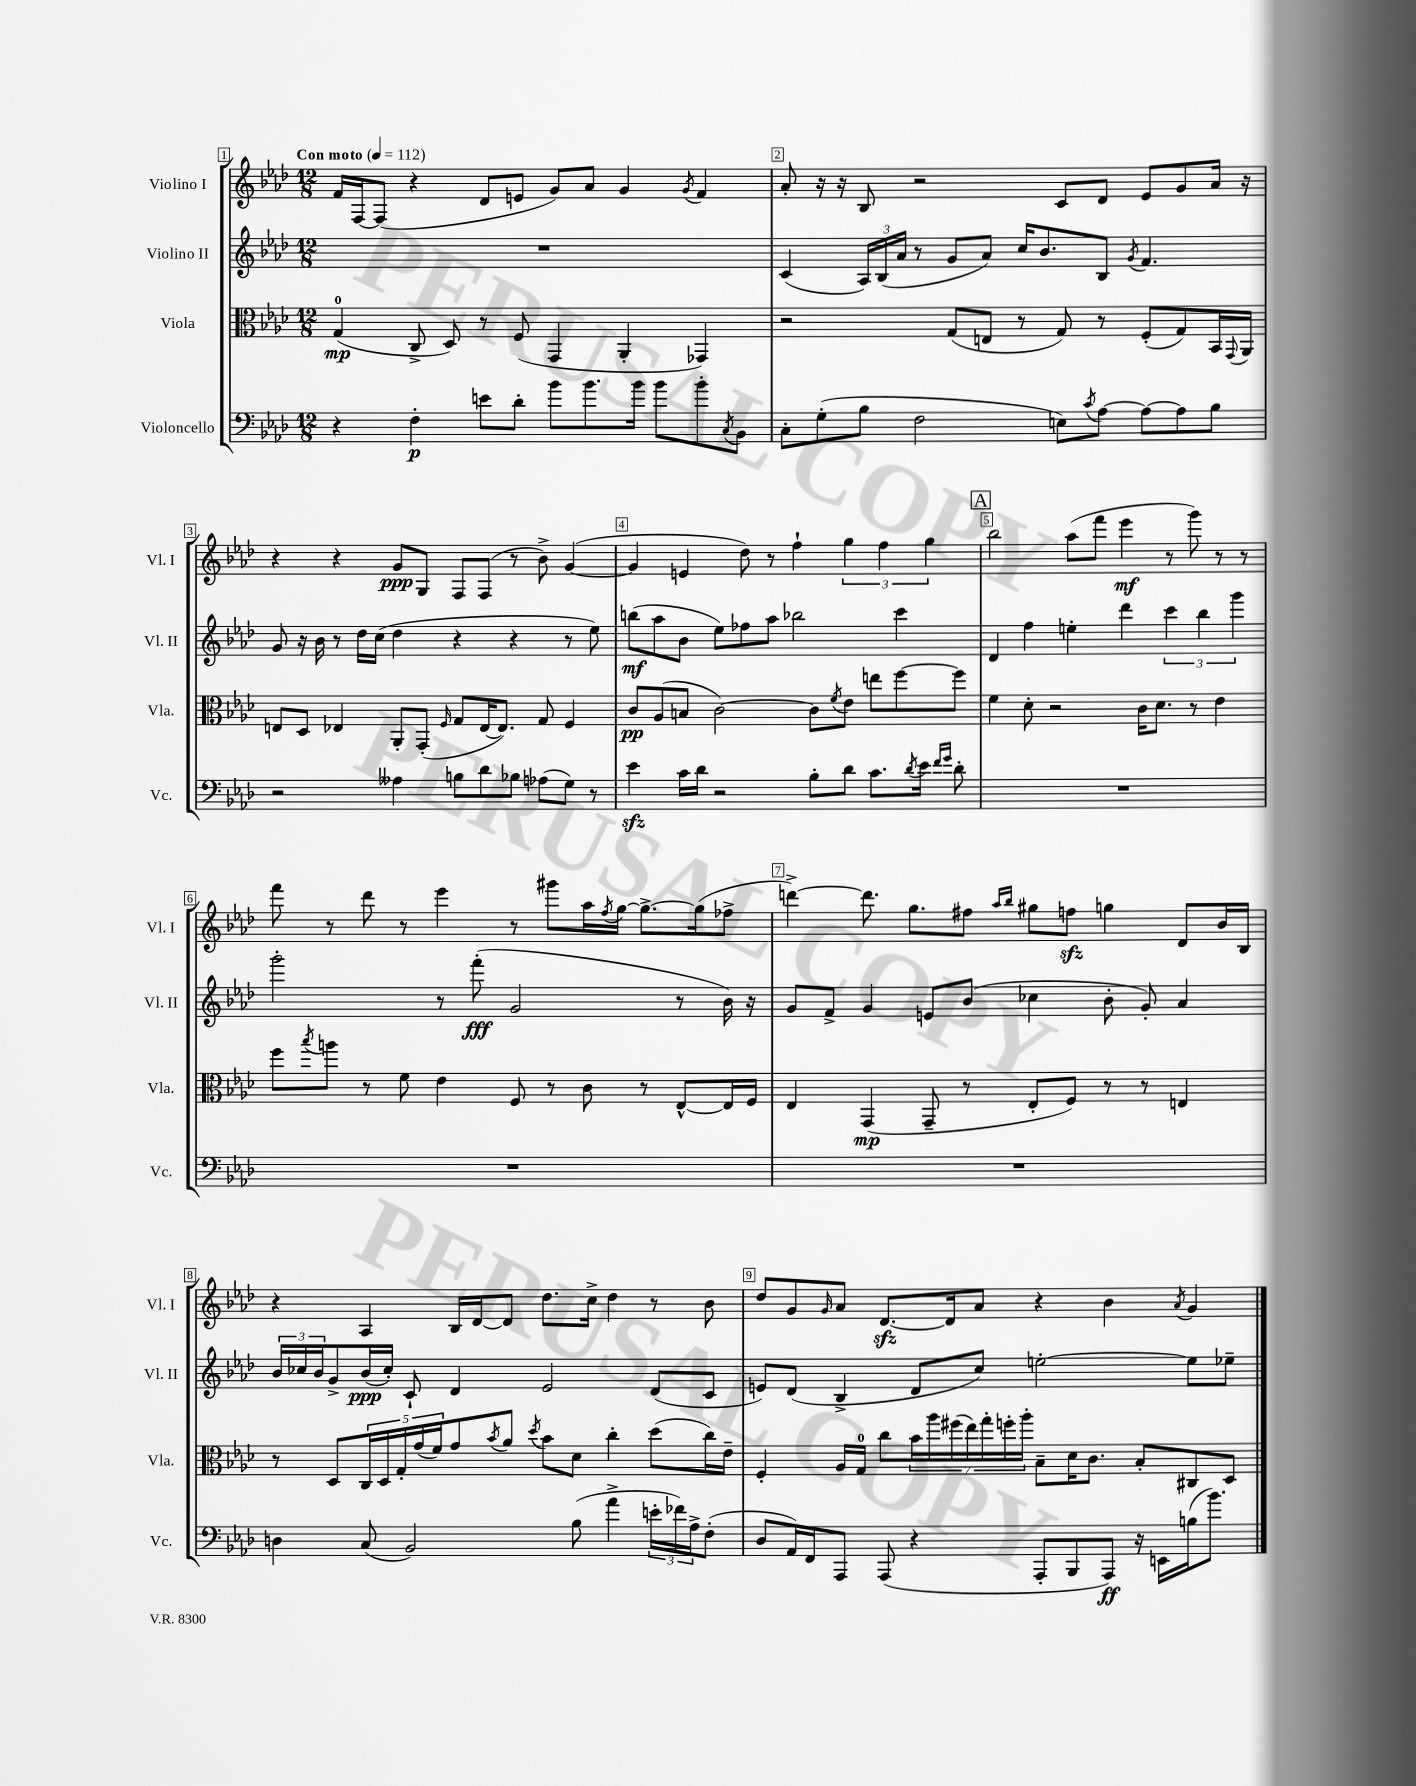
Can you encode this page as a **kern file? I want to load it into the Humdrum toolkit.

**kern	**dynam	**kern	**dynam	**kern	**dynam	**kern	**dynam
*part4	*part4	*part3	*part3	*part2	*part2	*part1	*part1
*staff4	*staff4	*staff3	*staff3	*staff2	*staff2	*staff1	*staff1
*I"Violoncello	*	*I"Viola	*	*I"Violino II	*	*I"Violino I	*
*I'Vc.	*	*I'Vla.	*	*I'Vl. II	*	*I'Vl. I	*
*clefF4	*	*clefC3	*	*clefG2	*	*clefG2	*
*k[b-e-a-d-]	*	*k[b-e-a-d-]	*	*k[b-e-a-d-]	*	*k[b-e-a-d-]	*
*M12/8	*	*M12/8	*	*M12/8	*	*M12/8	*
*MM112	*	*MM112	*	*MM112	*	*MM112	*
=1	=1	=1	=1	=1	=1	=1	=1
!	!	!	!	!	!	!LO:TX:a:B:t=Con moto	!
4r	.	(4G/	mp	1.r	.	16f/LL	.
.	.	.	.	.	.	[16F/J	.
.	.	.	.	.	.	(8F/J]	.
4F'\	p	8C^/	.	.	.	4r	.
.	.	8D-/)	.	.	.	.	.
8en\L	.	8r	.	.	.	8d-/L	.
8d-'\J	.	(8F/	.	.	.	8en/J	.
8b-\L	.	4GG/	.	.	.	8g/L)	.
8.b-\	.	.	.	.	.	8a-/J	.
.	.	4AA-'/	.	.	.	4g/	.
16b-\Jk	.	.	.	.	.	.	.
8b-\L	.	.	.	.	.	.	.
.	.	.	.	.	.	8qg/	.
8b-'\	.	4GG-X/)	.	.	.	4f/	.
8qC/	.	.	.	.	.	.	.
8BB-\J	.	.	.	.	.	.	.
=2	=2	=2	=2	=2	=2	=2	=2
8C'\L	.	2r	.	(4c/	.	8a-'/	.
(8G'\	.	.	.	.	.	16r	.
.	.	.	.	.	.	16r	.
8B-\J	.	.	.	24A-/LL)	.	8B-/	.
.	.	.	.	(24B-/	.	.	.
.	.	.	.	24a-/JJ	.	.	.
2F\	.	.	.	8r	.	2r	.
.	.	(8G/L	.	8g/L	.	.	.
.	.	8En/J	.	8a-/J)	.	.	.
.	.	8r	.	16cc/KL	.	.	.
.	.	.	.	8.b-/	.	.	.
8En\L)	.	8G/)	.	.	.	8c/L	.
8qc/	.	.	.	.	.	.	.
[8A-\J	.	8r	.	8B-/J	.	8d-/J	.
.	.	.	.	8qg/	.	.	.
8A-\L_	.	(8F'/L	.	4.f/	.	8e-/L	.
8A-\]	.	8G/)	.	.	.	8g/	.
8B-\J	.	16BB-/L	.	.	.	16a-/Jk	.
.	.	8qqGG/	.	.	.	.	.
.	.	16AA-/JJ	.	.	.	16r	.
!!LO:LB:g=z
=3	=3	=3	=3	=3	=3	=3	=3
2r	.	8En/L	.	8g/	.	4r	.
.	.	8D-/J	.	16r	.	.	.
.	.	.	.	16b-\	.	.	.
.	.	4E-X/	.	8r	.	4r	.
.	.	.	.	16dd-\LL	.	.	.
.	.	.	.	(16cc\JJ	.	.	.
4A--X\	.	8AA-'/L	.	4dd-\	.	8g/L	ppp
.	.	(8GG'/J	.	.	.	8G/J	.
.	.	16qqF/	.	.	.	.	.
8Bn\L	.	8G/L	.	4r	.	8F/L	.
8d-\	.	[16E-/K	.	.	.	(8F/J	.
.	.	8.E-/J])	.	.	.	.	.
8B-X\J	.	.	.	4r	.	8r	.
(8A-X\L	.	8G/	.	.	.	8b-^\)	.
8G\J)	.	4F/	.	8r	.	([4g/	.
8r	.	.	.	8ee-\)	.	.	.
=4	=4	=4	=4	=4	=4	=4	=4
4e-zz\	.	8c/L	pp	(8bbn\L	mf	4g/]	.
.	.	(8A-/	.	8aa-\	.	.	.
16c\LL	.	8Bn/J	.	8b-\J	.	4en/	.
16d-\JJ	.	.	.	.	.	.	.
2r	.	[2c\)	.	8ee-\L)	.	.	.
.	.	.	.	8ff-X\	.	8dd-\)	.
.	.	.	.	8aa-\J	.	8r	.
.	.	.	.	2bb-X\	.	4ff`\	.
8B-'\L	.	8c\L]	.	.	.	.	.
.	.	8qf/	.	.	.	.	.
8d-\J	.	8e-\J	.	.	.	6gg\	.
8.c\L	.	8een\L	.	.	.	.	.
.	.	.	.	.	.	6ff\	.
.	.	[8ff\	.	4ccc\	.	.	.
8qd-/	.	.	.	.	.	.	.
16e-\Jk	.	.	.	.	.	.	.
.	.	.	.	.	.	6gg\	.
16qqf/LL	.	.	.	.	.	.	.
16qqg/JJ	.	.	.	.	.	.	.
8d-'\	.	8ff\J]	.	.	.	.	.
!!LO:REH:place=s1:t=A
=5	=5	=5	=5	=5	=5	=5	=5
1.r	.	4f\	.	4d-/	.	2bb-\	.
.	.	8d-'\	.	4ff\	.	.	.
.	.	2r	.	.	.	.	.
.	.	.	.	4een'\	.	(8aa-\L	.
.	.	.	.	.	.	8fff\J	.
.	.	.	.	4ddd-\	.	4eee-\	mf
.	.	16c\KL	.	.	.	.	.
.	.	8.d-\J	.	.	.	.	.
.	.	.	.	6ccc\	.	8r	.
.	.	8r	.	.	.	8ggg\)	.
.	.	.	.	6bb-\	.	.	.
.	.	4e-\	.	.	.	8r	.
.	.	.	.	6ggg\	.	.	.
.	.	.	.	.	.	8r	.
!!LO:LB:g=z
=6	=6	=6	=6	=6	=6	=6	=6
1.r	.	8ff\L	.	2ggg'\	.	8fff\	.
.	.	8qbb-/	.	.	.	.	.
.	.	8aan\J	.	.	.	8r	.
.	.	8r	.	.	.	8ddd-\	.
.	.	8f\	.	.	.	8r	.
.	.	4e-\	.	8r	.	4eee-\	.
.	.	.	.	(8fff'\	fff	.	.
.	.	8F/	.	2g/	.	8r	.
.	.	8r	.	.	.	8ggg#X\L	.
.	.	8c\	.	.	.	16aa-\L	.
.	.	.	.	.	.	8qff/	.
.	.	.	.	.	.	[16gg\JJ	.
.	.	8r	.	.	.	8.gg^\L_	.
.	.	[8E-^^/L	.	8r	.	.	.
.	.	.	.	.	.	(16gg\k]	.
.	.	16E-/L]	.	16b-\)	.	8ff-X^\J	.
.	.	16F/JJ	.	16r	.	.	.
=7	=7	=7	=7	=7	=7	=7	=7
1.r	.	4E-/	.	8g/L	.	[4dddn^\)	.
.	.	.	.	8f^/J	.	.	.
.	.	(4GG/	mp	4g/	.	8.ddd\]	.
.	.	.	.	.	.	8.gg\L	.
.	.	8GG~/	.	8en/L	.	.	.
.	.	8r	.	(8b-/J	.	8ff#X\J	.
.	.	.	.	.	.	16qqaa-/LL	.
.	.	.	.	.	.	16qqbb-/JJ	.
.	.	8E-'/L	.	4cc-X\	.	8gg#X\L	.
.	.	8F/J)	.	.	.	8ffnzz\J	.
.	.	8r	.	8b-'\	.	4ggn\	.
.	.	8r	.	8g'/)	.	.	.
.	.	4En/	.	4a-/	.	8d-/L	.
.	.	.	.	.	.	16b-/L	.
.	.	.	.	.	.	16B-/JJ	.
!!LO:LB:g=z
=8	=8	=8	=8	=8	=8	=8	=8
4Dn\	.	8r	.	24b-/LL	.	4r	.
.	.	.	.	24cc-X/	.	.	.
.	.	.	.	24b-/J	.	.	.
.	.	8D-/L	.	8g^/	.	.	.
(8C/	.	20C/L	.	(16b-/L	ppp	4A-/	.
.	.	20D-/	.	.	.	.	.
.	.	.	.	16cc-'/JJ)	.	.	.
.	.	20G'/	.	.	.	.	.
2BB-/)	.	.	.	8c`/	.	.	.
.	.	(20g/	.	.	.	.	.
.	.	20f/J)	.	.	.	.	.
.	.	8g/	.	4d-/	.	16B-/LL	.
.	.	.	.	.	.	[16d-/J	.
.	.	8qb-/	.	.	.	.	.
.	.	8a-/J	.	.	.	8d-/J]	.
.	.	8qdd-/	.	.	.	.	.
.	.	8b-\L	.	2e-/	.	8.dd-\L	.
(8B-\	.	8d-\J	.	.	.	.	.
.	.	.	.	.	.	16cc^\Jk	.
4a-^\	.	4cc'\	.	.	.	4dd-\	.
24en'\LL	.	(8dd-\L	.	(8d-/L	.	8r	.
24f-X\)	.	.	.	.	.	.	.
24A-^\J	.	.	.	.	.	.	.
(8F'\J	.	16cc\L)	.	8c/J	.	8b-\	.
.	.	16e-~\JJ	.	.	.	.	.
=9	=9	=9	=9	=9	=9	=9	=9
8D-/L	.	4F'/	.	8en/L)	.	8dd-/L	.
16AA-/L)	.	.	.	(8d-/J	.	8g/	.
16FF/J	.	.	.	.	.	.	.
.	.	.	.	.	.	16qqg/	.
8AAA-/J	.	16A-/LL	.	4B-^/	.	8a-/J	.
.	.	16G/JJ	.	.	.	.	.
(8AAA-/	.	8cc\L	.	.	.	[8.d-zz/L	.
4r	.	28b-\L	.	8d-/L	.	.	.
.	.	28aa-\	.	.	.	.	.
.	.	.	.	.	.	16d-/k]	.
.	.	(28ff#X\	.	.	.	.	.
.	.	28ee-\)	.	.	.	.	.
.	.	.	.	8cc/J)	.	8a-/J	.
.	.	28gg'\	.	.	.	.	.
.	.	28ffn'\	.	.	.	.	.
.	.	28aa-'\JJ	.	.	.	.	.
8AAA-'/L	.	8B-~\L	.	[2een'\	.	4r	.
8BBB-/	.	16d-\K	.	.	.	.	.
.	.	8.c\J	.	.	.	.	.
8AAA-/J)	ff	.	.	.	.	4b-\	.
16r	.	8B-'/L	.	.	.	.	.
16EEn\LL	.	.	.	.	.	.	.
.	.	.	.	.	.	8qa-/	.
(16Bn\J	.	8C#X/	.	8ee\L]	.	4g/	.
8.b-\J)	.	.	.	.	.	.	.
.	.	8D-/J	.	8ee-X~\J	.	.	.
==	==	==	==	==	==	==	==
*-	*-	*-	*-	*-	*-	*-	*-
